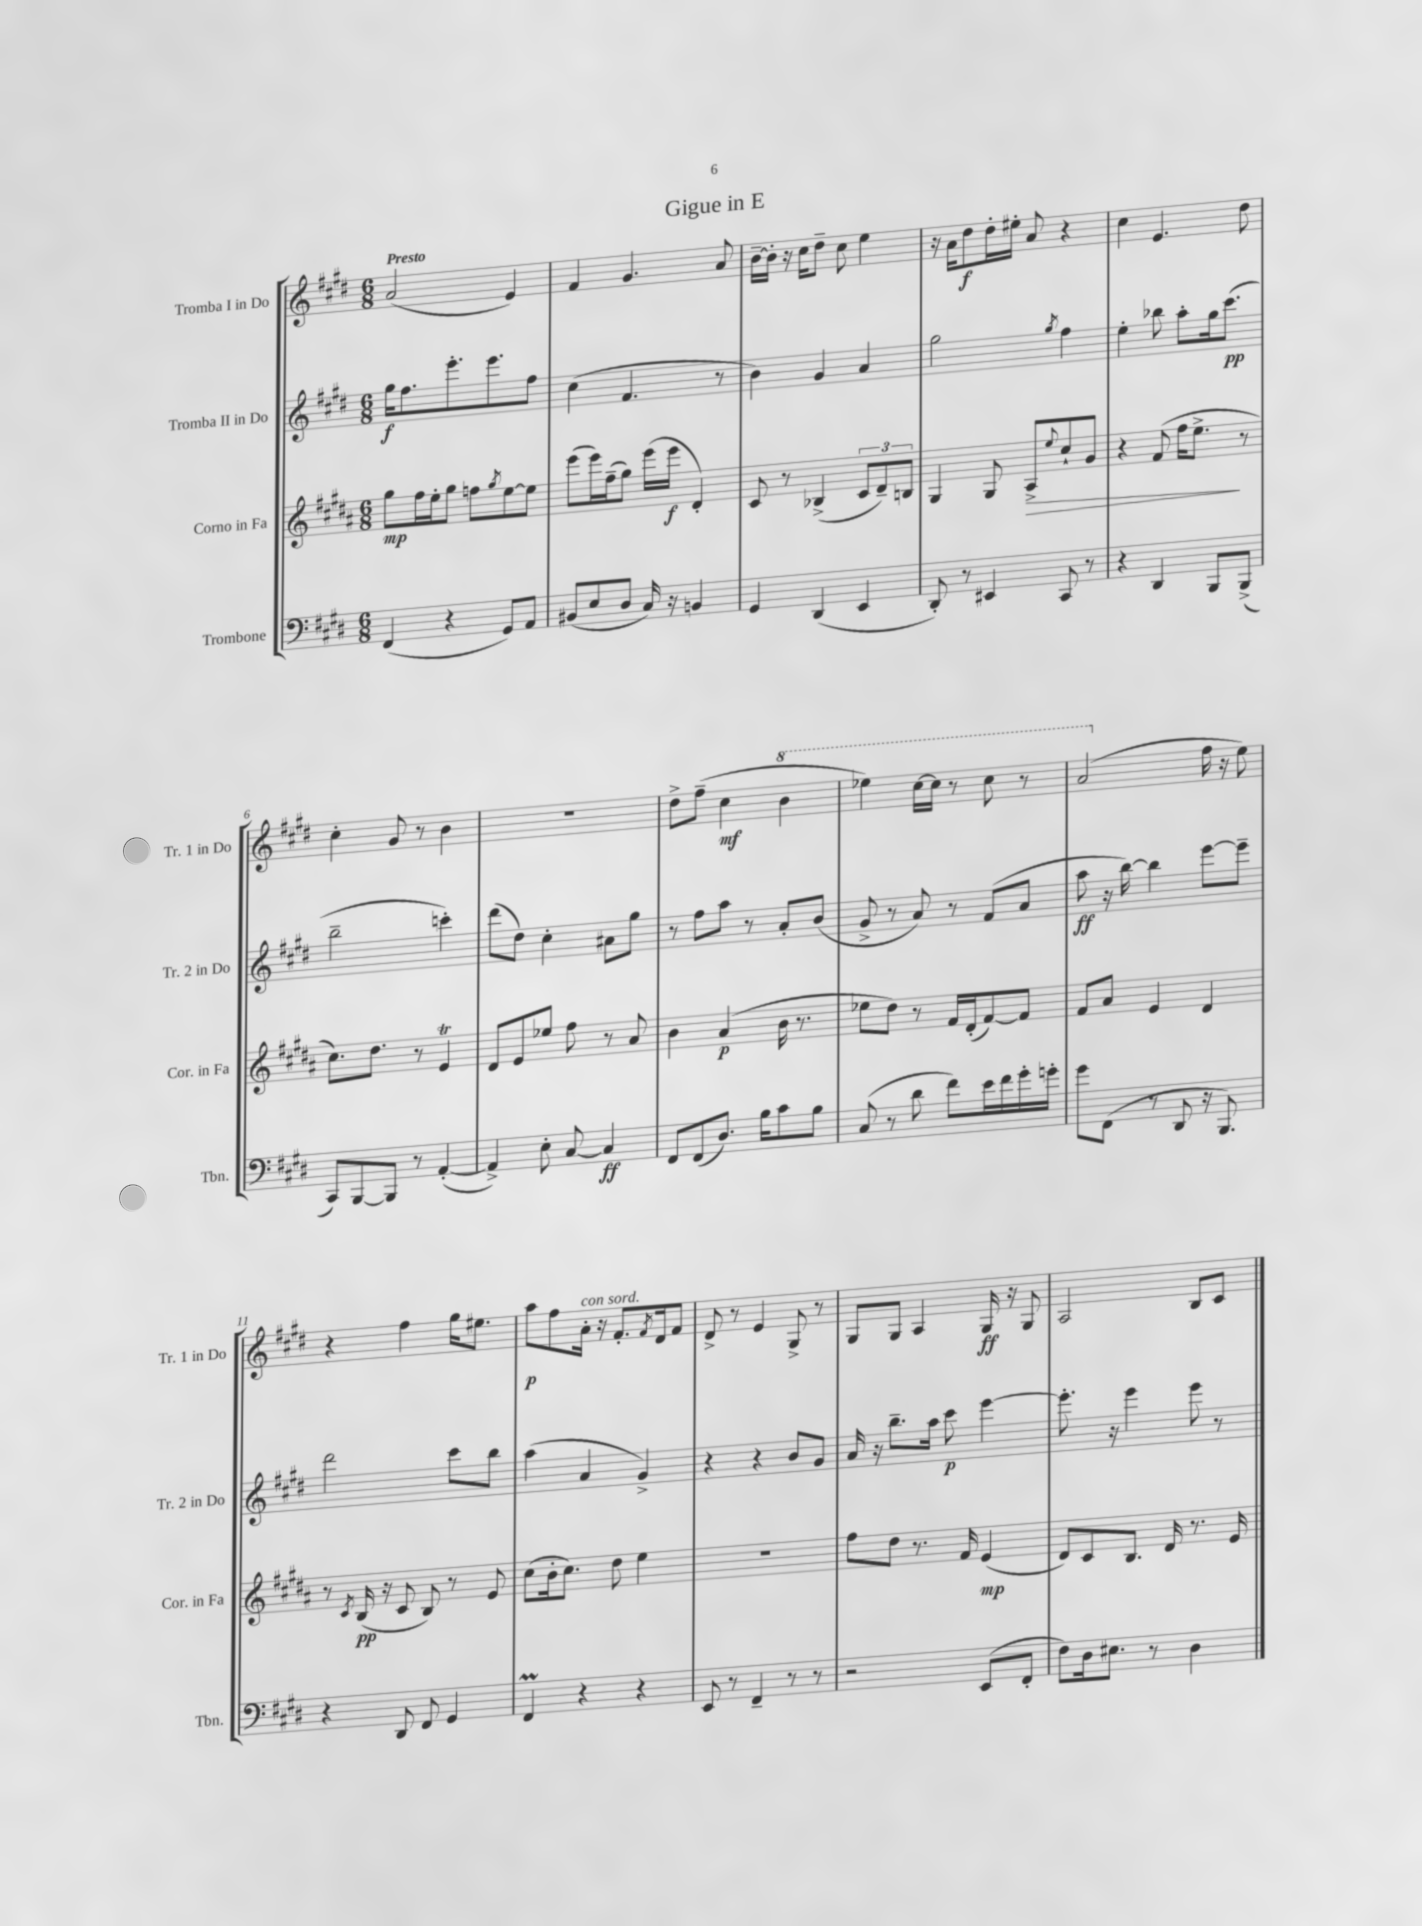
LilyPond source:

\header { title = "Gigue in E" }
<<
\new StaffGroup <<
\new Staff = "s0" \with { instrumentName = "Tromba I in Do" shortInstrumentName = "Tr. 1 in Do" } {
    \clef treble \key e \major \numericTimeSignature \time 6/8 \tempo "Presto"
    a'2( e'4) |
    fis'4 gis'4. a'8 |
    b'16~-- b'16-. r16 cis''16 dis''8-- cis''8 e''4 |
    r16 a'16 dis''8\f dis''16-. eis''16-. a'8 r4 |
    cis''4 e'4. dis''8 |
    cis''4-. gis'8 r8 b'4 |
    R2. |
    dis''8-> fis''8--( cis''4\mf \ottava #1 b''4 |
    ees'''4) cis'''16~ cis'''16 r8 cis'''8 r8 |
    a''2( \ottava #0 fis''16 r16 e''8) |
    r4 fis''4 gis''16 eis''8. |
    a''8\p fis''8 a'16-.^\markup { \italic "con sord." } r16 fis'8.-. \acciaccatura { fis'8 } dis'16 fis'8 |
    dis'8-> r8 e'4 gis8-> r8 |
    gis8 gis8 a4 gis16\ff r16 gis8 |
    a2 b8 cis'8 \bar "|." |
}
\new Staff = "s1" \with { instrumentName = "Tromba II in Do" shortInstrumentName = "Tr. 2 in Do" } {
    \clef treble \key e \major \numericTimeSignature \time 6/8
    gis''16\f fis''8. e'''8.-. e'''8. fis''8 |
    cis''4( fis'4. r8 |
    b'4) gis'4 a'4 |
    gis''2 \acciaccatura { gis''8 } fis''4 |
    e''4-. bes''8 a''8-. gis''16 cis'''8.\pp( |
    b''2-- c'''4-.) |
    dis'''8( dis''8) cis''4-. ais'8 gis''8 |
    r8 fis''8 a''8 r8 a'8-. b'8( |
    gis'8-> r8 a'8) r8 fis'8( a'8 |
    a''8\ff r16 b''16~) b''4 e'''8~ e'''8-- |
    dis'''2 cis'''8 b''8 |
    a''4( a'4 gis'4->) |
    r4 r4 b'8 gis'8 |
    a'16 r16 b''8.-- a''16 cis'''8\p e'''4~ |
    e'''8.-. r16 e'''4 e'''8 r8 \bar "|." |
}
\new Staff = "s2" \with { instrumentName = "Corno in Fa" shortInstrumentName = "Cor. in Fa" } {
    \clef treble \key b \major \numericTimeSignature \time 6/8
    gis''8\mp fis''16 e''16-. gis''8 f''8 \acciaccatura { gis''8 } e''8~ e''8 |
    e'''8( e'''16) fis''16--( gis''8) e'''16( e'''16\f dis'4-.) |
    cis'8 r8 bes4->( \tuplet 3/2 { cis'8 dis'8--) b8 } |
    gis4 gis8 ais8->\> \appoggiatura { e''8 } cis''8-! gis'8 |
    r4 fis'8( fis''16 e''8.->\! r8 |
    cis''8.) dis''8. r8 e'4\trill |
    dis'8 e'8 ees''8 fis''8 r8 ais'8 |
    b'4 ais'4\p( b'16 r8. |
    ees''8 dis''8) r8 fis'16 dis'16-.( fis'8~) fis'8 |
    fis'8 ais'8 e'4 dis'4 |
    r8 \acciaccatura { cis'8 } b16\pp( r16 cis'8 b8) r8 e'8 |
    cis''8( b'16-. cis''8.) dis''8 e''4 |
    R2. |
    fis''8 dis''8 r8. fis'16 e'4\mp( |
    dis'8) cis'8 b8. dis'16 r8. e'16 \bar "|." |
}
\new Staff = "s3" \with { instrumentName = "Trombone" shortInstrumentName = "Tbn." } {
    \clef bass \key e \major \numericTimeSignature \time 6/8
    fis,4( r4 gis,8) a,8 |
    bis,8( e8 dis8 cis16) r16 b,4 |
    gis,4 dis,4( e,4 |
    dis,8-.) r8 eis,4 cis,8 r8 |
    r4 dis,4 b,,8 b,,8->( |
    cis,8) b,,8~ b,,8 r8 a,4~-.( |
    a,4->) e8-. cis8~ cis4\ff |
    fis,8 fis,8( dis8.) b16 cis'8 b8 |
    cis8( r8 dis'8 fis'8) e'16 fis'16 gis'16-. g'16-. |
    gis'8 fis,8( r8 dis,8 r16 b,,8.) |
    r4 dis,8 fis,8 gis,4 |
    fis,4\prall r4 r4 |
    e,8 r8 fis,4-- r8 r8 |
    r2 e,8( fis,8-. |
    fis8) dis16 eis8. r8 dis4 \bar "|." |
}
>>
>>
